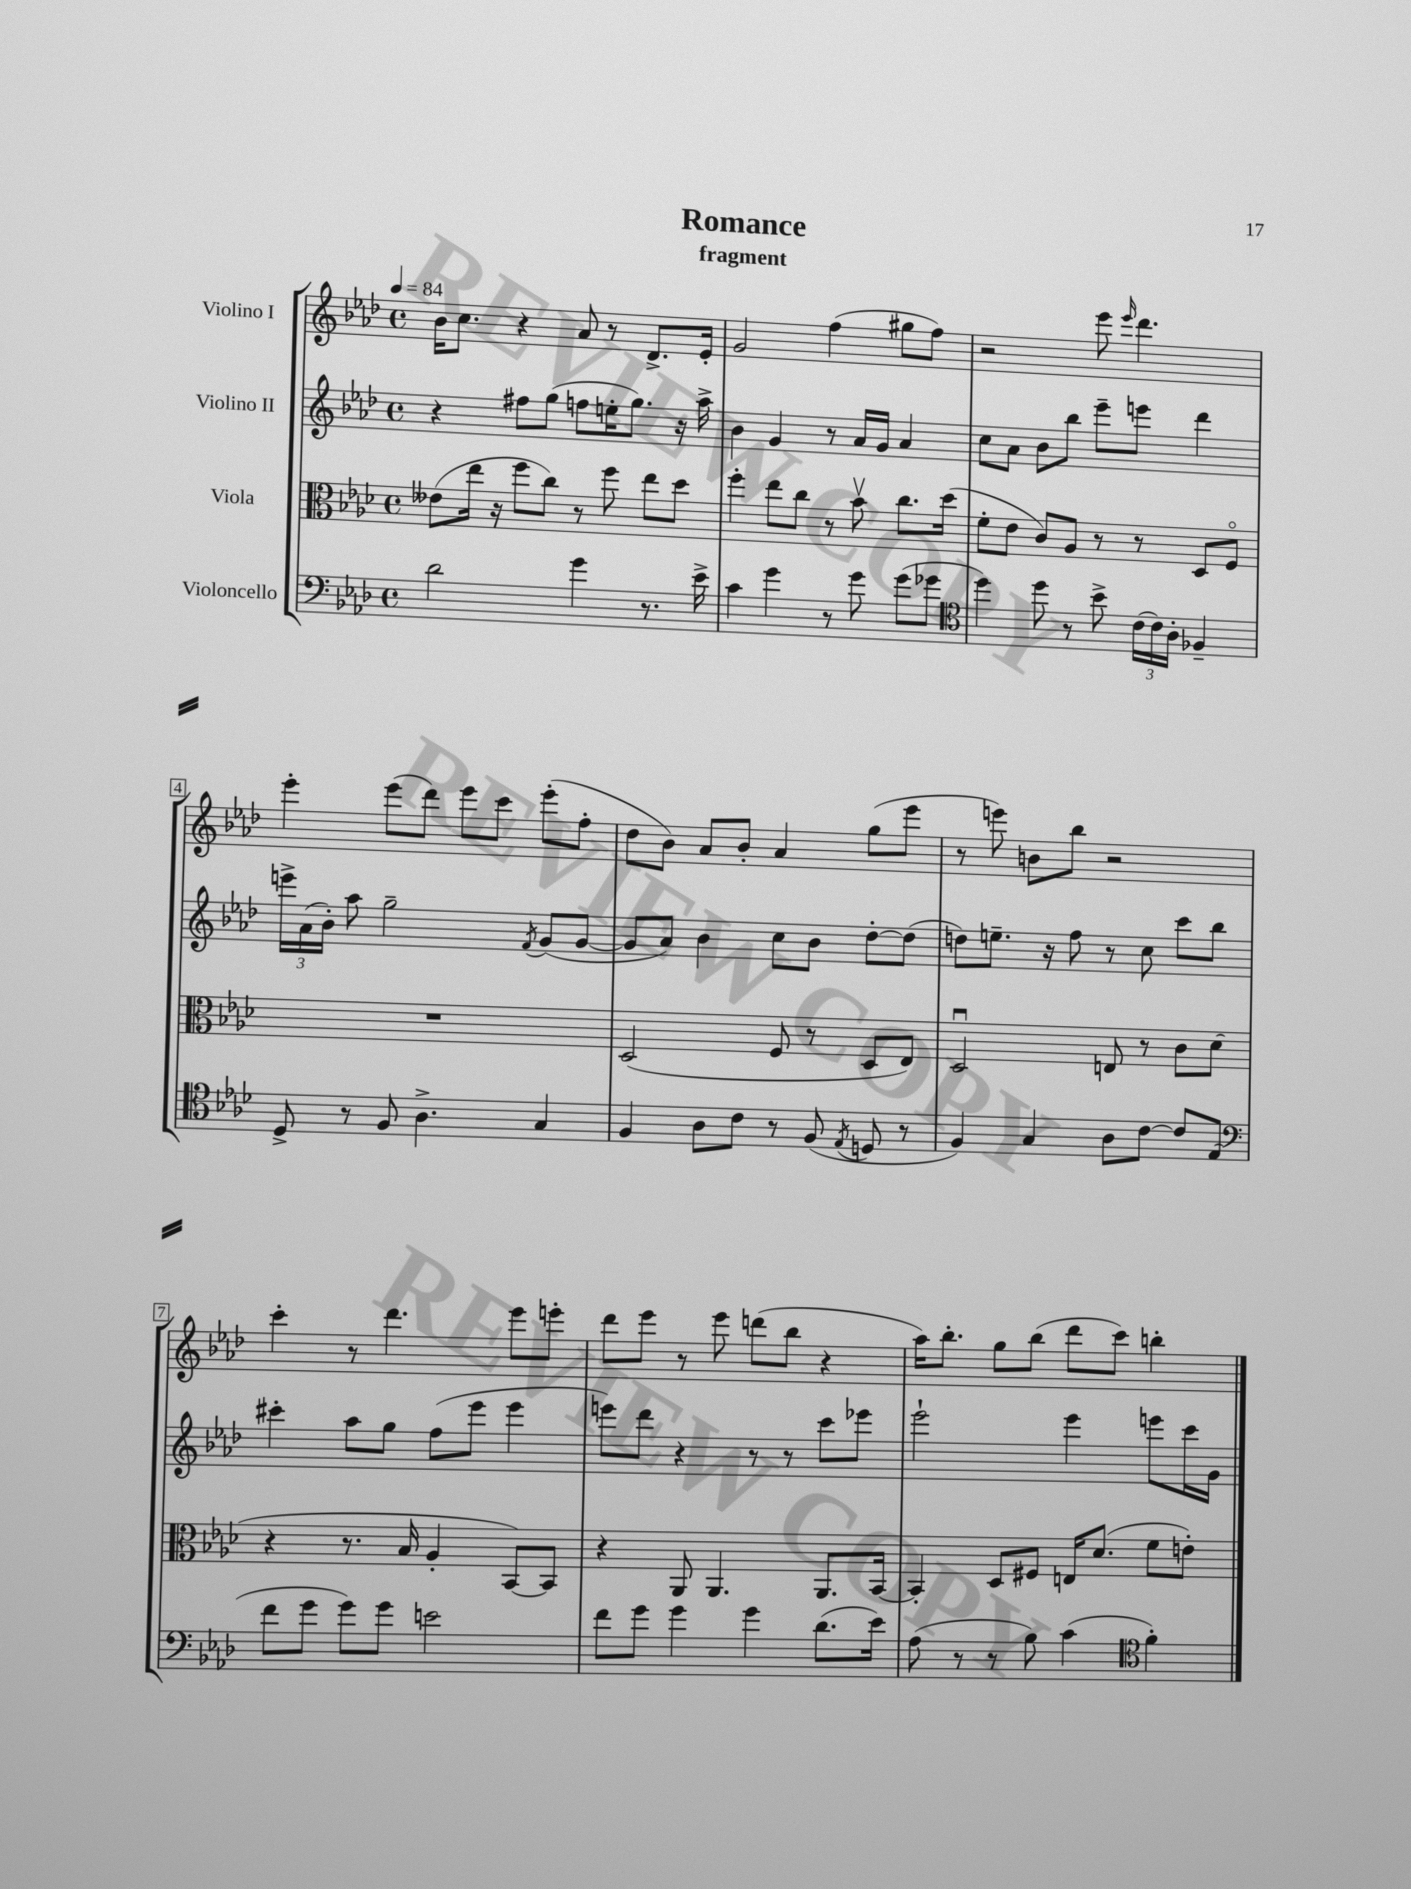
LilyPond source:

\header { title = "Romance" subtitle = "fragment" }
<<
\new StaffGroup <<
\new Staff = "s0" \with { instrumentName = "Violino I" } {
    \clef treble \key aes \major \defaultTimeSignature \time 4/4 \tempo 4 = 84
    \autoBeamOff bes'16[ c''8.] r4 aes'8 r8 des'8.[-> ees'16]-. |
    g'2 f''4( gis''8[ f''8]) |
    r2 ees'''8 \grace { ees'''16 } des'''4. |
    ees'''4-. ees'''8[( des'''8]) ees'''8[ c'''8] ees'''8[-.( f''8]-. |
    des''8[ bes'8]) aes'8[ bes'8]-. aes'4 g''8[( ees'''8] |
    r8 e'''8) b'8[ bes''8] r2 |
    c'''4-. r8 des'''4. ees'''8[ e'''8]-. |
    des'''8[ ees'''8] r8 ees'''8 d'''8[( bes''8] r4 |
    aes''16[) bes''8.]-. g''8[ bes''8]( des'''8[ c'''8]) b''4-. \bar "|." |
}
\new Staff = "s1" \with { instrumentName = "Violino II" } {
    \clef treble \key aes \major \defaultTimeSignature \time 4/4
    \autoBeamOff r4 fis''8[ g''8]( f''8[ e''16-. g''8.]) r16 aes''16-> |
    bes'4 g'4 r8 aes'16[ g'16] aes'4 |
    c''8[ aes'8] bes'8[ bes''8] ees'''8[-- e'''8] des'''4 |
    \tuplet 3/2 { e'''16[-> aes'16( bes'16]-.) } aes''8 g''2-- \acciaccatura { f'8 } g'8[( g'8]~ |
    g'8[ aes'8]) bes'4 c''8[ bes'8] des''8[~-. des''8]( |
    d''8[) e''8.]-- r16 f''8 r8 c''8 c'''8[ bes''8] |
    cis'''4-. aes''8[ g''8] f''8[( ees'''8] ees'''4 |
    e'''8[) des'''8] r4 r8 r8 c'''8[ ees'''8] |
    ees'''2-! ees'''4 e'''8[ c'''16 g'16] \bar "|." |
}
\new Staff = "s2" \with { instrumentName = "Viola" } {
    \clef alto \key aes \major \defaultTimeSignature \time 4/4
    \autoBeamOff eeses'8[( ees''16] r16 f''8[ c''8]) r8 f''8 ees''8[ des''8] |
    f''4-. ees''8[ c''8] r8 bes'8\upbow c''8.[ des''16]( |
    f'8[-. ees'8] c'8[) aes8] r8 r8 des8[ f8]\flageolet |
    R1 |
    des2( f8 r8 des8[ ees8]) |
    des2\downbow e8 r8 c'8[ des'8]( |
    r4 r8. bes16 aes4-. bes,8[~) bes,8] |
    r4 aes,8 aes,4. aes,8.[ bes,16]~ |
    bes,4-. des8[ fis8] e16[ des'8.]( f'8[ e'8]-.) \bar "|." |
}
\new Staff = "s3" \with { instrumentName = "Violoncello" } {
    \clef bass \key aes \major \defaultTimeSignature \time 4/4
    \autoBeamOff des'2 g'4 r8. ees'16-> |
    c'4 g'4 r8 g'8 g'8[( ges'8] |
    \clef tenor des''4) des''8 r8 bes'8-> \tuplet 3/2 { c'16[( c'16) aes16]-. } fes4-- |
    des8-> r8 f8 aes4.-> g4 |
    f4 aes8[ c'8] r8 f8( \acciaccatura { ees8 } d8 r8 |
    f4) g4 aes8[ c'8]~ c'8[ ees8]( |
    \clef bass f'8[ g'8] g'8[) g'8] e'2 |
    f'8[ g'8] g'4 g'4 des'8.[( ees'16]) |
    aes8( r8 r8 bes8) c'4( \clef tenor f'4-.) \bar "|." |
}
>>
>>
\layout { \context { \Score \override BarNumber.stencil = #(make-stencil-boxer 0.1 0.3 ly:text-interface::print) } }
